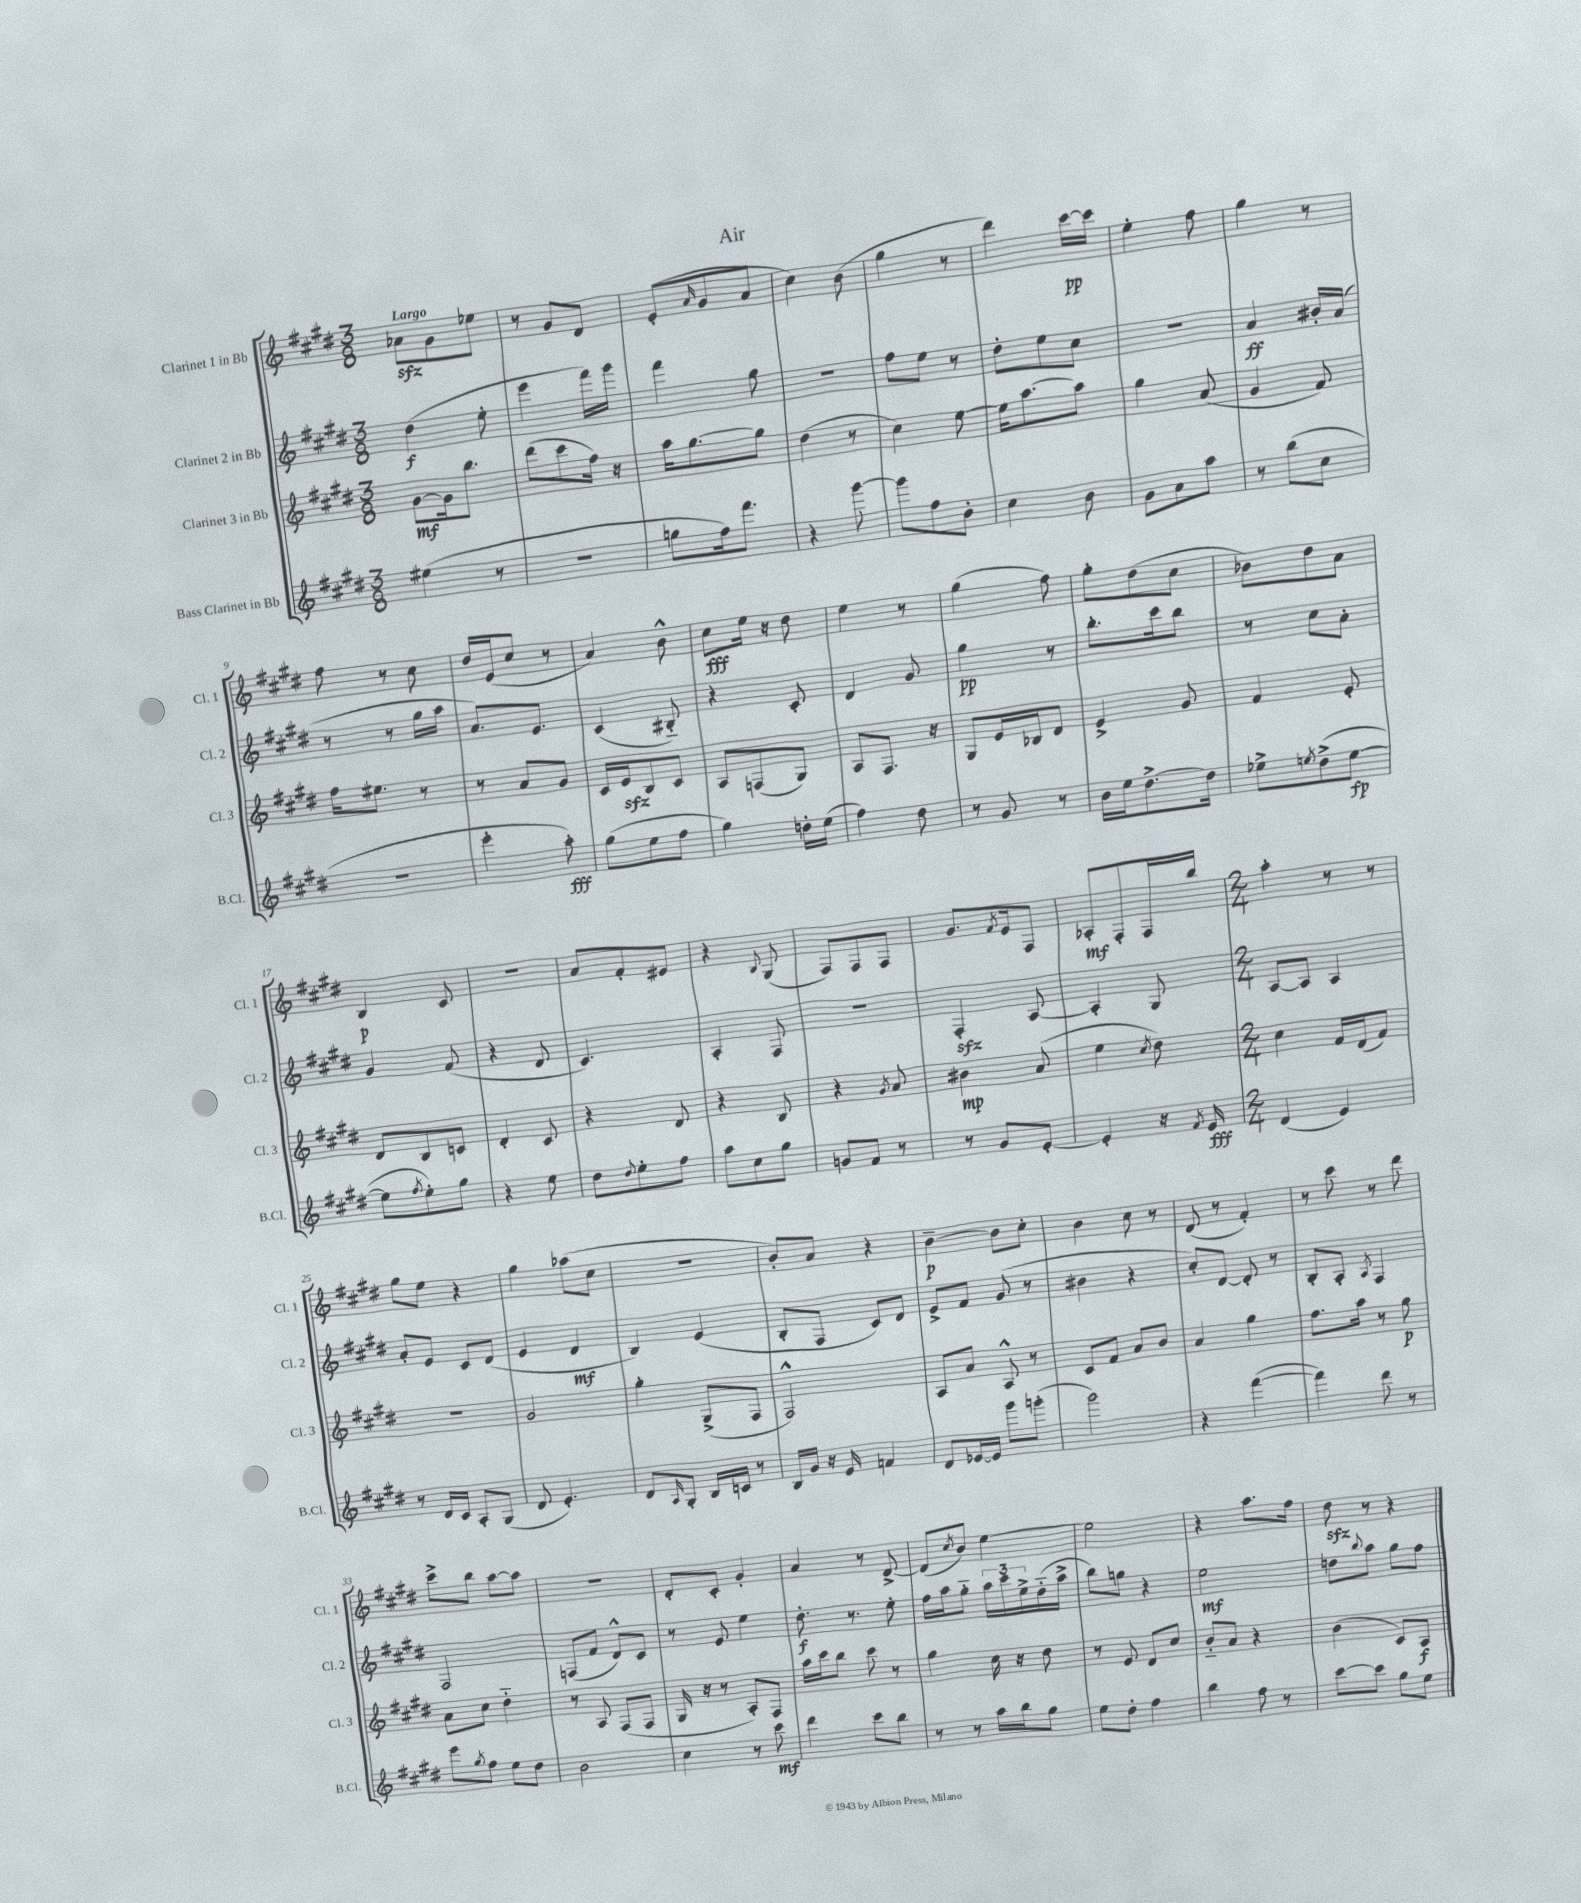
\header { title = "Air" }
<<
\new StaffGroup <<
\new Staff = "s0" \with { instrumentName = "Clarinet 1 in Bb" shortInstrumentName = "Cl. 1" } {
    \clef treble \key e \major \numericTimeSignature \time 3/8 \tempo "Largo"
    aes'8\sfz gis'8 ees''8 |
    r8 gis'8 dis'8 |
    e'8-.( \grace { a'16 } gis'8 a'8 |
    cis''4) b'8( |
    gis''4 r8 |
    dis'''4) cis'''16~\pp cis'''16 |
    e''4-. fis''8 |
    gis''4 r8 |
    fis''8 r8 cis''8 |
    dis''16 e'16( cis''8 r8 |
    a'4) b'8-^ |
    cis''8\fff e''16 r16 dis''8 |
    e''4 r8 |
    gis''4( fis''8) |
    gis''8-. dis''8( cis''8 |
    bes'8) dis''8 a'8 |
    b4\p cis'8 |
    r4. |
    a'8 fis'8-. eis'8 |
    r4 \appoggiatura { b8 } gis8( |
    fis8) fis8 fis8 |
    gis'8. \acciaccatura { fis'8 } e'16 fis8 |
    aes8-.\mf fis8-. fis16 b''16 |
    \numericTimeSignature \time 2/4 a''4-. r8 r8 |
    gis''8 e''8 r4 |
    gis''4 aes''8( cis''8 |
    R2 |
    b'8-.) a'8 r4 |
    b'4~--\p b'8 cis''8-. |
    b'4 cis''8 r8 |
    dis'8( r8 fis'4-.) |
    r8 cis'''8 r8 dis'''8 |
    cis'''8-> b''8 a''8~ a''8 |
    r2 |
    dis'8-. cis'8-. gis'4-. |
    a'4 r8 dis'8~-> |
    dis'8( \acciaccatura { cis''8 } b'8) e''4~ |
    e''2 |
    r4 a''8. fis''16 |
    dis''8\sfz r8 r4 \bar "|." |
}
\new Staff = "s1" \with { instrumentName = "Clarinet 2 in Bb" shortInstrumentName = "Cl. 2" } {
    \clef treble \key e \major \numericTimeSignature \time 3/8
    dis''4\f( e''8-. |
    e'''4 fis'''16) gis'''16 |
    fis'''4 gis''8 |
    R4. |
    fis''8 e''8 r8 |
    dis''8-. e''8 cis''8 |
    r4. |
    a'4\ff bis'16-. a'16( |
    r8 r8 gis''16 a''16 |
    a'8.) e'8. |
    cis'4( bis8-_) |
    r4 cis'8-. |
    dis'4 gis'8 |
    gis''4\pp r8 |
    b''8.-. cis'''16 b''8 |
    r8 cis''8 a'8-. |
    gis'4 fis'8( |
    r4 dis'8 |
    cis'4.) |
    a4-. fis8 |
    R4. |
    fis4-.\sfz a8~ |
    a4-. gis8 |
    \numericTimeSignature \time 2/4 a8~ a8 a4 |
    a'8-. e'8 cis'8 dis'8( |
    e'4 dis'4\mf |
    b4) e'4( |
    b8-. fis8 cis'8) dis'8 |
    e'8-> fis'8 gis'8( r8 |
    bis'4 r4 |
    cis''8-.) dis'8~ dis'8-. r8 |
    b8-. a8-. \acciaccatura { a8 } fis4 |
    fis2 |
    f8( fis'8 dis'8-^) cis'8 |
    r8 e'8 e''4 |
    dis''8.-.\f r8. e''8-. |
    fis''16 a''16 gis''8-_ \tuplet 3/2 { a''16 cis'''16 e''16-> } dis''16-_( a''16-> |
    b''8) g''8 r4 |
    e''2\mf |
    d''8 \appoggiatura { b''8 } a''8 gis''8 fis''8 \bar "|." |
}
\new Staff = "s2" \with { instrumentName = "Clarinet 3 in Bb" shortInstrumentName = "Cl. 3" } {
    \clef treble \key e \major \numericTimeSignature \time 3/8
    gis'8~\mf gis'16 b''8. |
    dis'''8( cis'''8 fis''16) r16 |
    a''16 gis''8.~ gis''8 |
    dis''4( r8 |
    cis''4) e''8~ |
    e''16 a''8.~ a''8 |
    gis''4 a'8( |
    gis'4 fis'8) |
    fis''16 eis''8. r8 |
    r8 a'8 gis'8 |
    cis'16 e'16\sfz b8 cis'8 |
    a8 f8( gis8) |
    a8 fis8. r16 |
    gis8 e'16 bes16 dis'8 |
    e'4-> gis'8 |
    fis'4 e'8-. |
    dis'8 b8 c'8 |
    dis'4-. cis'8 |
    r4 dis'8 |
    r4 b8 |
    r4 \acciaccatura { gis'8 } a'8 |
    bis'4\mp a'8( |
    e''4 \acciaccatura { cis''8 } dis''8) |
    \numericTimeSignature \time 2/4 cis''4 fis'16 dis'16( fis'8) |
    R2 |
    gis'2 |
    gis''4-. gis8->( fis8 |
    fis2-^) |
    a8 a'8 a8-^ r8 |
    cis'8 fis'8 a'8 b'8 |
    a'4 gis''4 |
    fis''8. a''16 r8 gis''8\p |
    a'8 cis''8 dis''4-_ |
    r8 a8 fis8( fis8 |
    gis16 r16 r8 a8-.) fis8 |
    a''16 cis'''16 b''8 cis'''8 r8 |
    gis''4 cis''16 r16 dis''8 |
    r8 e'8 dis'8 cis''8 |
    b'8-_ a'8 r4 |
    b'4( cis'8) a8\f \bar "|." |
}
\new Staff = "s3" \with { instrumentName = "Bass Clarinet in Bb" shortInstrumentName = "B.Cl." } {
    \clef treble \key e \major \numericTimeSignature \time 3/8
    eis''4( r8 |
    R4. |
    g''8 fis''16) fis'''8. |
    r4 gis'''8~ |
    gis'''8 fis''8 b'8-. |
    cis''4 b'8 |
    gis'8 a'8 a''8 |
    r8 b''8( cis''8 |
    R4. |
    e'''4-. a''8-.\fff) |
    gis''8( e''8 fis''8 |
    gis''4) d''16-. e''16( |
    fis''4) dis''8 |
    r8 gis'8 r8 |
    b'16 e''16 dis''8.~-> dis''16 |
    ees''8-> \acciaccatura { e''8 } dis''8->( e''8~\fp |
    e''8 \acciaccatura { fis''8 } e''8-.) gis''8 |
    r4 e''8 |
    dis''8 \appoggiatura { dis''8 } e''8-. fis''8 |
    a''8 cis''8 gis''8 |
    g'8 fis'8 r8 |
    r8 gis'8 e'8~-. |
    e'4-. r16 \acciaccatura { fis'8 } e'16\fff |
    \numericTimeSignature \time 2/4 dis'4( e'4) |
    r8 dis'16 cis'16 a8-. gis8( |
    dis'8 e'4.-.) |
    dis'8 \grace { a16 } gis8-. b16 c'16 r8 |
    b16 gis'16 r16 e'16 f'4 |
    dis'8 ees'16~ ees'16 gis'''8 g'''8-.( |
    gis'''2) |
    r4 fis'''4~( |
    fis'''4) dis'''8 r8 |
    e'''8 \acciaccatura { gis''8 } fis''8 e''8 dis''8 |
    b'2 |
    cis''4 r8 cis'''8\mf |
    dis'''4 cis'''8 b''8 |
    r8 r8 a''16 b''16 gis''8 |
    e''8 dis''8-. fis''4 |
    b''4 fis''8 r8 |
    cis'''8~ cis'''8 gis''8 e''8 \bar "|." |
}
>>
>>
